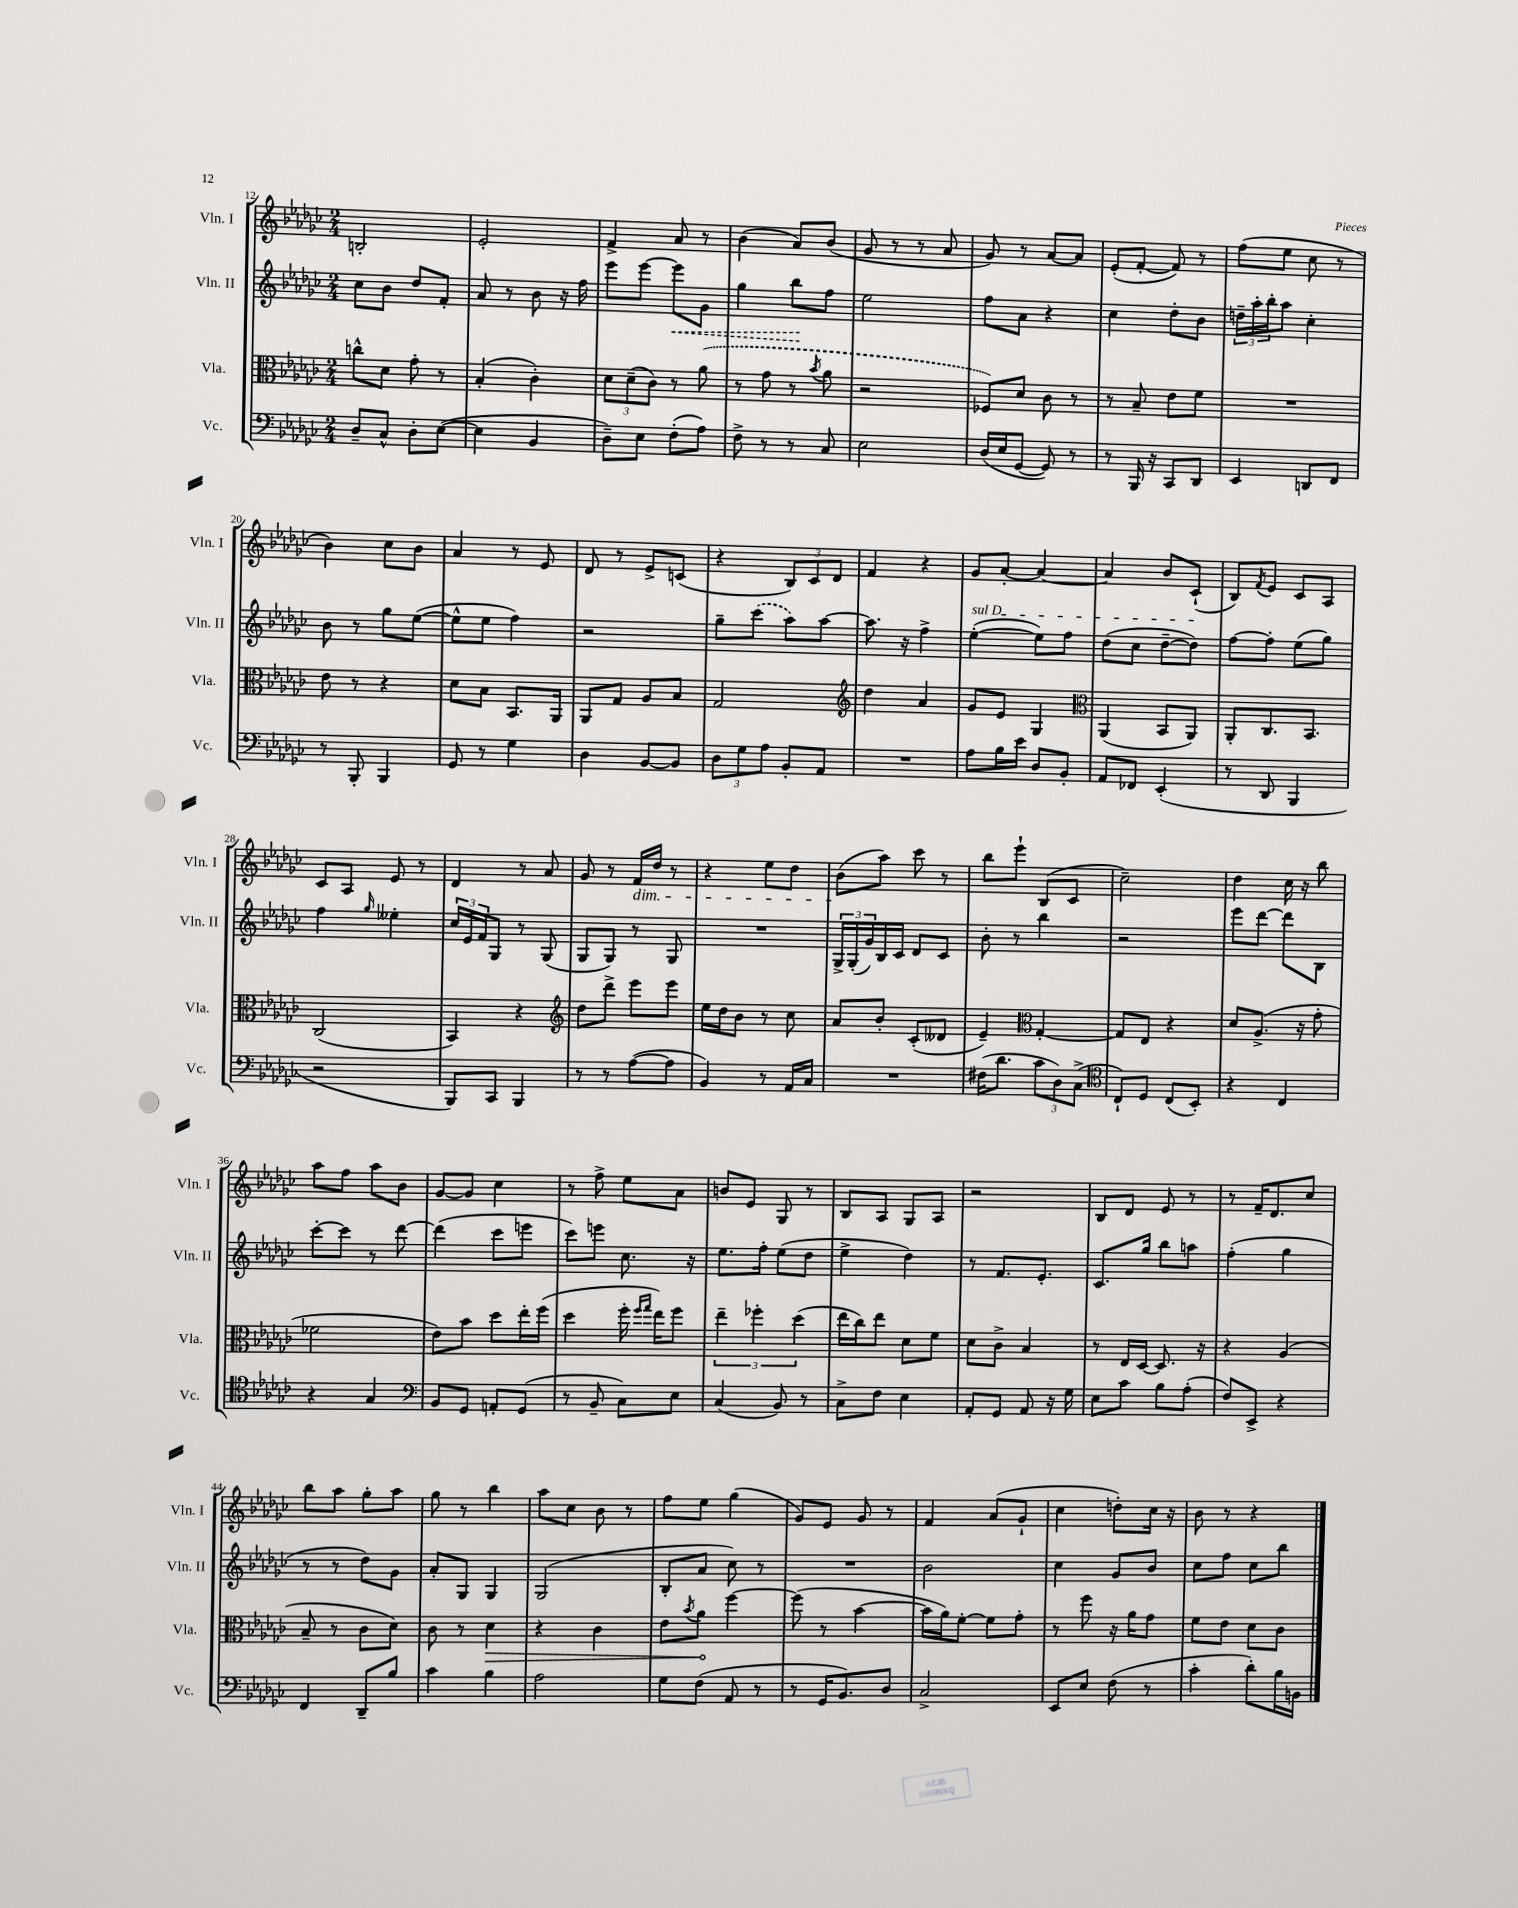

**kern	**kern	**dynam	**kern	**dynam	**kern
*part4	*part3	*part3	*part2	*part2	*part1
*staff4	*staff3	*staff3	*staff2	*staff2	*staff1
*I"Vc.	*I"Vla.	*	*I"Vln. II	*	*I"Vln. I
*I'Vc.	*I'Vla.	*	*I'Vln. II	*	*I'Vln. I
*clefF4	*clefC3	*	*clefG2	*	*clefG2
*k[b-e-a-d-g-c-]	*k[b-e-a-d-g-c-]	*	*k[b-e-a-d-g-c-]	*	*k[b-e-a-d-g-c-]
*M2/4	*M2/4	*	*M2/4	*	*M2/4
=12	=12	=12	=12	=12	=12
8D-~/L	8ccn^^\L	.	8cc-\L	.	2Bn'/
8C-^^/J	8d-\J	.	8b-\J	.	.
8D-'\L	8g-'\	.	8dd-/L	.	.
([8E-\J	8r	.	8f'/J	.	.
=13	=13	=13	=13	=13	=13
4E-\]	(4B-'/	.	8a-/	.	2e-'/
.	.	.	8r	.	.
4BB-/	4c-'\)	.	8b-\	.	.
.	.	.	16r	.	.
.	.	.	16ff\	.	.
=14	=14	=14	=14	=14	=14
8D-~\L)	12d-\L	.	8eee-\L	.	4f^/
.	(12d-~\	.	.	.	.
8E-\J	.	.	[8eee-\J	.	.
.	12c-\J)	.	.	.	.
!	!	!	!	!LO:HP:b	!
(8F'\L	8r	.	8eee-\L]	<	8a-/
8A-\J)	(8a-\	.	8g-\J	.	8r
=15	=15	=15	=15	=15	=15
8F^\	8r	.	4gg-\	.	(4b-\
8r	8g-\	.	.	.	.
8r	8r	.	8bb-\L	.	8a-/L)
.	8qb-/	.	.	.	.
8C-/	8a-\	.	8ff\J	[	(8b-/J
=16	=16	=16	=16	=16	=16
2E-\	2r	.	2ee-\	.	8g-/
.	.	.	.	.	8r
.	.	.	.	.	8r
.	.	.	.	.	8a-/
=17	=17	=17	=17	=17	=17
(16D-/LL	8F-X/L)	.	8ff\L	.	8g-/)
16E-/J	.	.	.	.	.
[8GG-/J	8d-/J	.	8a-\J	.	8r
8GG-/])	8c-\	.	4r	.	[8a-/L
8r	8r	.	.	.	8a-/J]
=18	=18	=18	=18	=18	=18
8r	8r	.	4cc-\	.	(8e-'/L
16BBB-/	8B-~/	.	.	.	[8f'/J
16r	.	.	.	.	.
8CC-/L	8e-\L	.	8dd-'\L	.	8f/])
8DD-/J	8f\J	.	8b-\J	.	8r
=19	=19	=19	=19	=19	=19
4EE-/	2r	.	24ddn~\LL	.	(8ff\L
.	.	.	24aa-'\	.	.
.	.	.	24bb-'\J	.	.
.	.	.	8aa-\J	.	8ee-\J
8DDn/L	.	.	4cc-'\	.	8cc-\
8FF/J	.	.	.	.	8r
!!LO:LB:g=z
=20	=20	=20	=20	=20	=20
8r	8e-\	.	8b-\	.	4b-\)
8BBB-'/	8r	.	8r	.	.
4BBB-/	4r	.	8gg-\L	.	8cc-\L
.	.	.	([8ee-\J	.	8b-\J
=21	=21	=21	=21	=21	=21
8GG-/	8d-\L	.	8ee-^^\L]	.	4a-/
8r	8B-\J	.	8ee-\J	.	.
4G-\	8.BB-/L	.	4ff\)	.	8r
.	.	.	.	.	8e-/
.	16AA-/Jk	.	.	.	.
=22	=22	=22	=22	=22	=22
4D-\	8AA-/L	.	2r	.	8d-/
.	8G-/J	.	.	.	8r
[8BB-/L	8A-/L	.	.	.	8e-^/L
8BB-/J]	8B-/J	.	.	.	(8cn/J
=23	=23	=23	=23	=23	=23
12D-\L	2G-/	.	8gg-~\L	.	4r
12G-\	.	.	.	.	.
.	.	.	(8ccc-\J	.	.
12A-\J	.	.	.	.	.
8BB-'/L	.	.	8aa-\L)	.	12B-/L)
.	.	.	.	.	12c-/
8AA-/J	.	.	[8aa-\J	.	.
.	.	.	.	.	12d-/J
=24	=24	=24	=24	=24	=24
*	*clefG2	*	*	*	*
2r	4dd-\	.	8.aa-\]	.	4f/
.	.	.	16r	.	.
.	4a-/	.	4ff^\	.	4r
=25	=25	=25	=25	=25	=25
!	!	!	!LO:TX:a:i:t=sul D	!	!
8A-\L	8g-/L	.	([4ee-'\	.	8g-/L
16B-\L	8e-/J	.	.	.	[8a-'/J
16e-\JJ	.	.	.	.	.
8D-/L	4G-/	.	8ee-\L])	.	4a-/_
8BB-'/J	.	.	8ff\J	.	.
=26	=26	=26	=26	=26	=26
*	*clefC3	*	*	*	*
8AA-/L	(4AA-/	.	(8dd-\L	.	4a-/]
8FF-X/J	.	.	8cc-\J	.	.
(4EE-'/	8BB-/L	.	[8dd-~\L	.	8b-/L
.	8AA-/J)	.	8dd-\J])	.	(8c-`/J
=27	=27	=27	=27	=27	=27
8r	8AA-'/L	.	[8ff\L	.	8B-/L)
.	.	.	.	.	8qf/
8DD-/	8.C-/	.	8ff'\J]	.	8e-/J
4BBB-/	.	.	(8ee-\L	.	8c-/L
.	8.BB-/J	.	.	.	.
.	.	.	8gg-\J)	.	8A-/J
!!LO:LB:g=z
=28	=28	=28	=28	=28	=28
2r	(2C-/	.	4ff\	.	8c-/L
.	.	.	.	.	8A-/J
.	.	.	16qqgg-/	.	.
.	.	.	4ee--X'\	.	8e-/
.	.	.	.	.	8r
=29	=29	=29	=29	=29	=29
8BBB-/L)	4BB-/)	.	24cc-/LL	.	4d-/
.	.	.	24e-/	.	.
.	.	.	24f/J	.	.
8CC-/J	.	.	8G-/J	.	.
4BBB-/	4r	.	8r	.	8r
.	.	.	(8G-/	.	8a-/
=30	=30	=30	=30	=30	=30
*	*clefG2	*	*	*	*
8r	8dd-\L	.	8G-/L	.	8g-/
8r	8ddd-^\J	.	8G-/J)	.	8r
!	!	!	!	!	!LO:TX:b:i:t=dim.
([8A-\L	8eee-\L	.	8r	.	16f/LL
.	.	.	.	.	16dd-/JJ
8A-\J]	8eee-\J	.	8G-/	.	8r
=31	=31	=31	=31	=31	=31
4BB-/)	16ee-\LL	.	2r	.	4r
.	16dd-\J	.	.	.	.
.	8b-\J	.	.	.	.
8r	8r	.	.	.	8ee-\L
16AA-/LL	8cc-\	.	.	.	8dd-\J
16C-/JJ	.	.	.	.	.
=32	=32	=32	=32	=32	=32
2r	8a-/L	.	24G-^/LL	.	(8b-\L
.	.	.	(24G-'/	.	.
.	.	.	24g-/)	.	.
.	8b-'/J	.	16B-/	.	8aa-\J)
.	.	.	16c-/JJ	.	.
.	(8c-'/L	.	8d-/L	.	8ccc-\
.	8d--X/J	.	8c-/J	.	8r
=33	=33	=33	=33	=33	=33
(16F#X\KL	4e-~/)	.	8b-'\	.	8bb-\L
8.d-\J	.	.	.	.	.
.	.	.	8r	.	8eee-`\J
*	*clefC3	*	*	*	*
12c-\L	[4G-'/	.	4bb-\	.	(8B-/L
12D-\)	.	.	.	.	.
.	.	.	.	.	8c-/J
(12C-^\J	.	.	.	.	.
=34	=34	=34	=34	=34	=34
*clefC4	*	*	*	*	*
8C-`/L)	8G-/L]	.	2r	.	2cc-~\)
8D-/J	8E-/J	.	.	.	.
(8C-/L	4r	.	.	.	.
8BB-'/J)	.	.	.	.	.
=35	=35	=35	=35	=35	=35
4r	8d-/L	.	8eee-\L	.	4dd-\
.	(8.A-^/J	.	[8ddd-\J	.	.
4C-/	.	.	8ddd-\L]	.	16cc-\
.	16r	.	.	.	16r
.	8g-'\	.	8B-\J	.	8bb-\
!!LO:LB:g=z
=36	=36	=36	=36	=36	=36
4r	2f-X\	.	[8ccc-'\L	.	8aa-\L
.	.	.	8ccc-\J]	.	8ff\J
4G-/	.	.	8r	.	8aa-\L
.	.	.	[8ddd-\	.	8b-\J
=37	=37	=37	=37	=37	=37
*clefF4	*	*	*	*	*
8BB-/L	8e-\L)	.	(4ddd-\]	.	[8g-/L
8GG-/J	8b-\J	.	.	.	8g-/J]
8AAn'/L	8dd-\L	.	8ccc-\L	.	4cc-\
(8GG-/J	16ee-'\L	.	8eeen\J	.	.
.	(16ff\JJ	.	.	.	.
=38	=38	=38	=38	=38	=38
8r	4dd-\	.	8ccc-\L)	.	8r
8BB-~/	.	.	8eeen\J	.	8ff^\
8C-\L)	16ff'\	.	8.cc-\	.	8ee-\L
.	16qqff/LL	.	.	.	.
.	16qqgg-/JJ	.	.	.	.
.	16ee-\KL)	.	.	.	.
8E-\J	8ff\J	.	.	.	8a-\J
.	.	.	16r	.	.
=39	=39	=39	=39	=39	=39
(4C-/	6ee-~\	.	8.ee-\L	.	8bn/L
.	.	.	.	.	8e-/J
.	6ff-X'\	.	.	.	.
.	.	.	16ff'\Jk	.	.
8BB-/)	.	.	(8ee-\L	.	8G-/
.	(6dd-\	.	.	.	.
8r	.	.	8dd-\J	.	8r
=40	=40	=40	=40	=40	=40
8C-^\L	16ee-\LL	.	4ee-^\	.	8B-/L
.	16cc-\J)	.	.	.	.
8F\J	8ee-\J	.	.	.	8A-/J
4E-\	8d-\L	.	4dd-\)	.	8G-/L
.	8f\J	.	.	.	8A-/J
=41	=41	=41	=41	=41	=41
8AA-'/L	8d-\L	.	8r	.	2r
8GG-/J	8c-^\J	.	8.f/L	.	.
8AA-/	4B-/	.	.	.	.
.	.	.	8.e-'/J	.	.
16r	.	.	.	.	.
16G-\	.	.	.	.	.
=42	=42	=42	=42	=42	=42
8E-\L	8r	.	8.c-/L	.	8B-/L
8c-\J	16E-/LL	.	.	.	8d-/J
.	[16D-/JJ	.	16gg-/Jk	.	.
8B-\L	8.D-/]	.	8bb-\L	.	8e-/
(8A-'\J	.	.	8aan\J	.	8r
.	16r	.	.	.	.
=43	=43	=43	=43	=43	=43
8F/L)	4r	.	(4ff'\	.	8r
8EE-^/J	.	.	.	.	16f~/KL
.	.	.	.	.	8.d-/
4r	(4A-/	.	4gg-\	.	.
.	.	.	.	.	8cc-/J
!!LO:LB:g=z
=44	=44	=44	=44	=44	=44
4FF/	8B-~/	.	8r	.	8bb-\L
.	8r	.	8r	.	8aa-\J
8DD-~/L	8c-\L	.	8dd-\L)	.	8gg-'\L
8B-/J	8d-\J)	.	8g-\J	.	8aa-\J
=45	=45	=45	=45	=45	=45
4c-\	8c-\	.	8a-'/L	.	8gg-\
.	8r	.	8G-/J	.	8r
!	!	!LO:HP:b	!	!	!
4B-\	4d-\	>	4G-/	.	4bb-\
=46	=46	=46	=46	=46	=46
2A-\	4r	.	(2G-/	.	8aa-\L
.	.	.	.	.	8cc-\J
.	4c-\	.	.	.	8b-\
.	.	.	.	.	8r
=47	=47	=47	=47	=47	=47
8G-\L	8e-\L	.	8B-'/L	.	8ff\L
.	8qb-/	.	.	.	.
(8F\J	8a-\J	.	8a-/J	.	8ee-\J
8AA-/	[4ff\	]	8cc-\)	.	(4gg-\
8r	.	.	8r	.	.
=48	=48	=48	=48	=48	=48
8r	(8ff\]	.	2r	.	8g-/L)
16GG-/KL	8r	.	.	.	8e-/J
8.BB-/)	.	.	.	.	.
.	[4b-\	.	.	.	8g-/
8D-/J	.	.	.	.	8r
=49	=49	=49	=49	=49	=49
2C-^/	16b-\LL]	.	2b-\	.	4f/
.	16a-\J)	.	.	.	.
.	[8f'\J	.	.	.	.
.	8f\L]	.	.	.	(8a-/L
.	8g-'\J	.	.	.	8g-`/J
=50	=50	=50	=50	=50	=50
8EE-/L	8r	.	4cc-\	.	4cc-\
8E-/J	8ff\	.	.	.	.
(8F\	16r	.	8g-/L	.	8ddn'\L)
.	16a-\KL	.	.	.	.
8r	8g-\J	.	8b-/J	.	16cc-\Jk
.	.	.	.	.	16r
=51	=51	=51	=51	=51	=51
4c-'\	8f\L	.	8cc-\L	.	8b-\
.	8e-\J	.	8ff\J	.	8r
8d-'\L)	8d-\L	.	8cc-\L	.	4r
16B-\L	8c-\J	.	8bb-\J	.	.
16BBn\JJ	.	.	.	.	.
==	==	==	==	==	==
*-	*-	*-	*-	*-	*-
